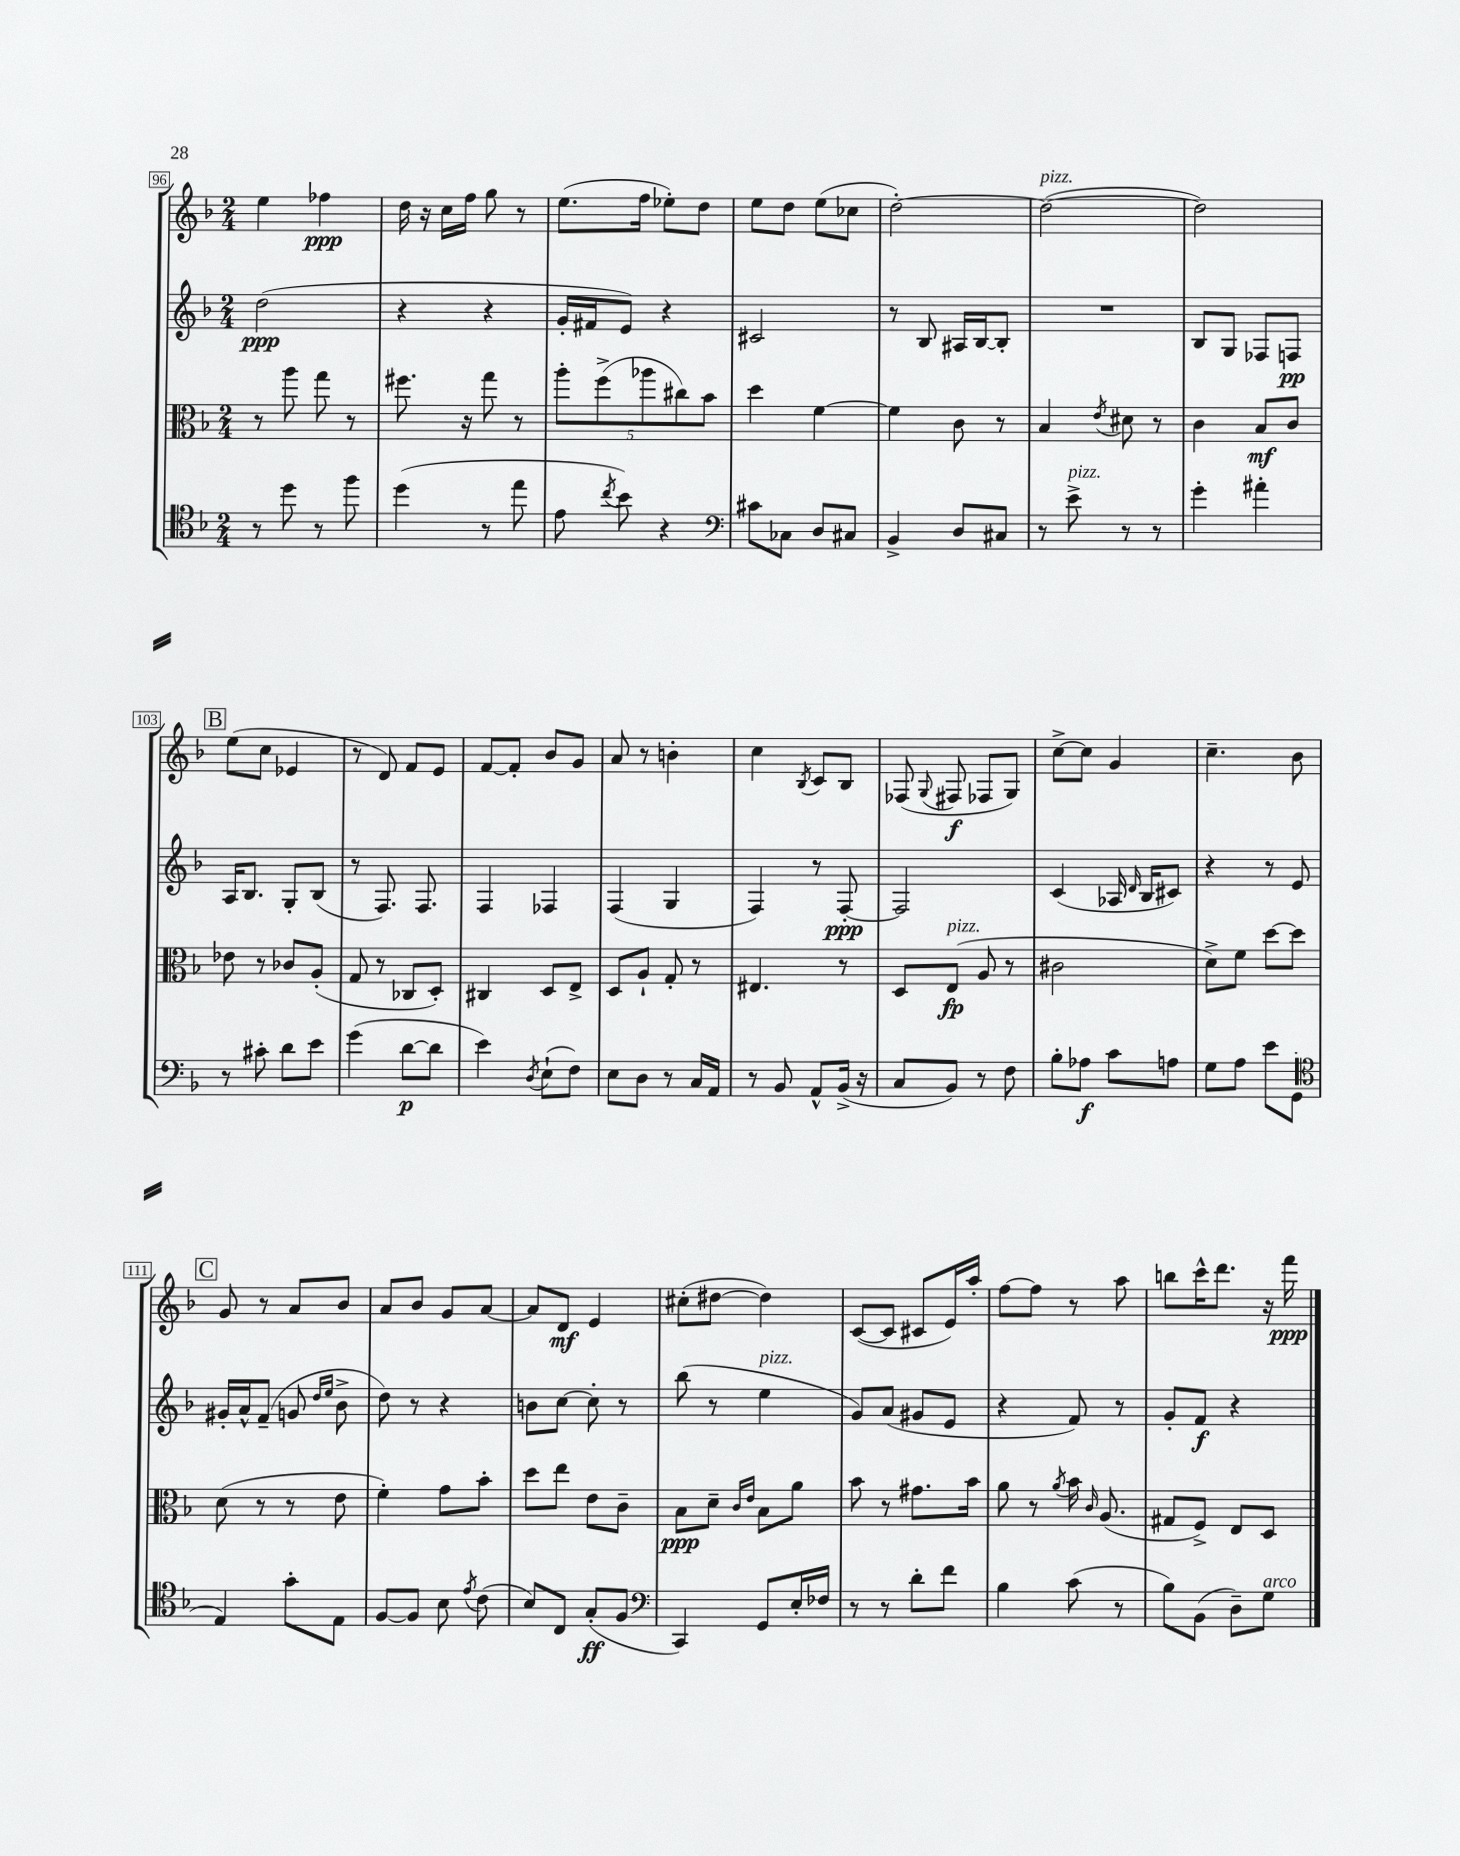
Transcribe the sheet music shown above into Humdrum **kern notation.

**kern	**kern	**kern	**kern
*staff4	*staff3	*staff2	*staff1
*clefC4	*clefC3	*clefG2	*clefG2
*k[b-]	*k[b-]	*k[b-]	*k[b-]
*M2/4	*M2/4	*M2/4	*M2/4
8r	8r	(2dd\	4ee\
8dd\	8aa\	.	.
8r	8gg\	.	4ff-\
8ff\	8r	.	.
=	=	=	=
(4dd\	8.ff#\	4r	16dd\
.	.	.	16r
.	.	.	16cc\LL
.	16r	.	16ff\JJ
8r	8gg\	4r	8gg\
8ee\	8r	.	8r
=	=	=	=
8e\	10aa'\L	16g'/LL	(8.ee\L
.	.	16f#/J	.
.	(10ff^\	.	.
8qcc/	.	.	.
8b-\)	.	8e/J)	.
.	.	.	16ff\Jk
.	10aa-\	.	.
4r	.	4r	8ee-'\L)
.	10cc#\)	.	.
.	.	.	8dd\J
.	10b-\J	.	.
=	=	=	=
*clefF4	*	*	*
8c#\L	4dd\	2c#/	8ee\L
8C-\J	.	.	8dd\J
8D/L	[4f\	.	(8ee\L
8C#/J	.	.	8cc-\J
=	=	=	=
4BB-^/	4f\]	8r	[2dd'\)
.	.	8B-/	.
8D/L	8c\	16A#/LL	.
.	.	[16B-/J	.
8C#/J	8r	8B-'/]J	.
=	=	=	=
8r	4B-/	2r	(2dd\_
8e^\	.	.	.
.	8qe/	.	.
8r	8d#\	.	.
8r	8r	.	.
=	=	=	=
4g'\	4c\	8B-/L	2dd\])
.	.	8G/J	.
4a#'\	8B-/L	8F-/L	.
.	8c/J	8F/J	.
=	=	=	=
8r	8e-\	16A/LK	(8ee\L
.	.	8.B-/J	.
8c#'\	8r	.	8cc\J
8d\L	8c-/L	8G'/L	4e-/
8e\J	(8A'/J	(8B-/J	.
=	=	=	=
(4g\	8G/	8r	8r
.	8r	8.F/)	8d/)
[8d\L	8C-/L	.	8f/L
.	.	8.F/	.
8d\]J	8D'/J)	.	8e/J
=	=	=	=
4e\)	4C#/	4F/	[8f/L
.	.	.	8f'/]J
8qD/	.	.	.
(8E`\L	8D/L	4F-/	8b-/L
8F\J)	8E^/J	.	8g/J
=	=	=	=
8E\L	8D/L	(4F/	8a/
8D\J	8A`/J	.	8r
8r	8G'/	4G/	4b'\
16C/LL	8r	.	.
16AA/JJ	.	.	.
=	=	=	=
8r	4.E#/	4F/)	4cc\
8BB-/	.	.	.
.	.	.	8qB-/
8AA^^/L	.	8r	8c/L
(16BB-^/Jk	8r	[8F'/	8B-/J
16r	.	.	.
=	=	=	=
8C/L	8D/L	2F/]	(8F-/
.	.	.	8qqG/
8BB-/J)	(8E/J	.	8F#/
8r	8A/	.	8F-/L
8F\	8r	.	8G/J)
=	=	=	=
8B-'\L	2c#\	(4c/	[8cc^\L
8A-\J	.	.	8cc\]J
8c\L	.	16A-/	4g/
.	.	16qqd/	.
.	.	16B-/LK	.
8A\J	.	8c#/J)	.
=	=	=	=
8G\L	8d^\L)	4r	4.cc~\
8A\J	8f\J	.	.
8e\L	[8dd\L	8r	.
(8GG\J	8dd\]J	8e/	8b-\
=	=	=	=
*clefC4	*	*	*
4E/)	(8d\	16g#'/LL	8g/
.	.	16a^^/J	.
.	8r	(8f~/J	8r
8g'\L	8r	8g/	8a/L
.	.	16qqdd/LL	.
.	.	16qqee/JJ	.
8E\J	8e\	8b-^\	8b-/J
=	=	=	=
[8F/L	4f'\)	8dd\)	8a/L
8F/]J	.	8r	8b-/J
8B-\	8g\L	4r	8g/L
8qe/	.	.	.
(8c\	8b-'\J	.	[8a/J
=	=	=	=
8B-/L)	8dd\L	8b\L	8a/]L
8C/J	8ee\J	[8cc\J	8d/J
(8G'/L	8e\L	8cc'\]	4e/
8F/J	8c~\J	8r	.
=	=	=	=
*clefF4	*	*	*
4CC/)	8B-\L	(8bb-\	(8cc#'\L
.	8d~\J	8r	[8dd#\J
.	16qqc/LL	.	.
.	16qqe/JJ	.	.
8GG/L	8B-\L	4ee\	4dd#\])
16E'/L	8a\J	.	.
16F-/JJ	.	.	.
=	=	=	=
8r	8b-\	8g/L)	([8c/L
8r	8r	(8a/J	8c/]J
8d'\L	8.g#\L	8g#/L	8c#/L
8f\J	.	8e/J	16e/L)
.	16b-\Jk	.	16aa'/JJ
=	=	=	=
4B-\	8a\	4r	[8ff\L
.	8r	.	8ff\]J
.	8qa/	.	.
(8c\	16b-\	8f/)	8r
.	16qqc/	.	.
.	(8.A/	.	.
8r	.	8r	8aa\
=	=	=	=
8B-\L)	8G#/L	8g'/L	8bb\L
(8BB-\J	8F^/J)	8f/J	16ccc^^\K
.	.	.	8.ddd\J
8D~\L)	8E/L	4r	.
8G\J	8D/J	.	16r
.	.	.	16fff\
==	==	==	==
*-	*-	*-	*-
